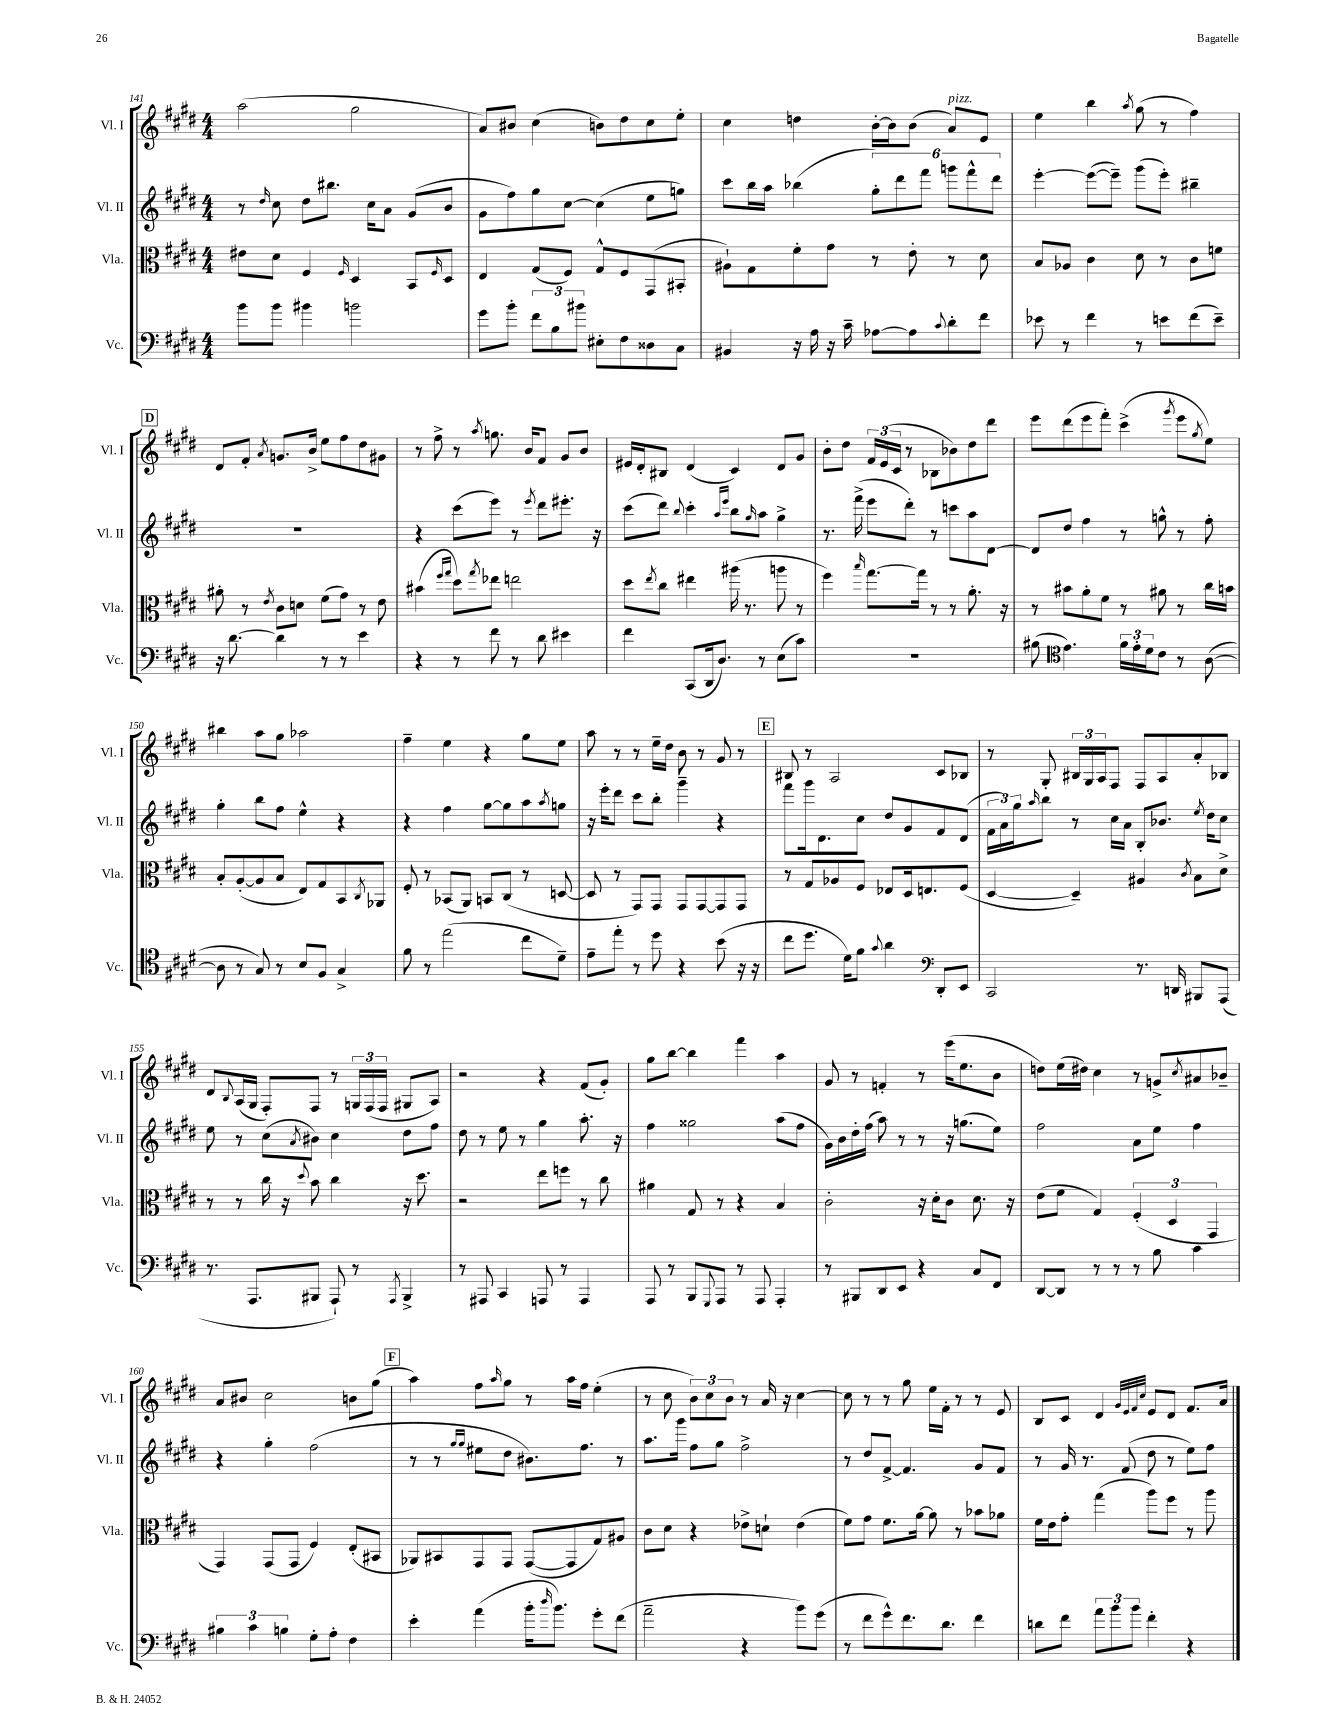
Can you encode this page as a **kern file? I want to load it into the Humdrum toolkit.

**kern	**kern	**kern	**kern
*part4	*part3	*part2	*part1
*staff4	*staff3	*staff2	*staff1
*I"Vc.	*I"Vla.	*I"Vl. II	*I"Vl. I
*I'Vc.	*I'Vla.	*I'Vl. II	*I'Vl. I
*clefF4	*clefC3	*clefG2	*clefG2
*k[f#c#g#d#]	*k[f#c#g#d#]	*k[f#c#g#d#]	*k[f#c#g#d#]
*M4/4	*M4/4	*M4/4	*M4/4
=141	=141	=141	=141
8b\L	8e#X\L	8r	(2aa\
.	.	16qqdd#/	.
8b\J	8d#\J	8cc#\	.
4b#X\	4F#/	8dd#\L	.
.	.	8.bb#X\J	.
.	16qqF#/	.	.
2bn\	4D#/	.	2gg#\
.	.	16cc#\KL	.
.	.	8a\J	.
.	8BB/L	(8g#/L	.
.	16qqF#/	.	.
.	8D#/J	8b/J	.
=142	=142	=142	=142
8g#\L	4E/	8g#\L	8a/L)
8b'\J	.	8ff#\)	8b#X/J
12f#\L	(8G#/L	8gg#\	(4cc#\
12B\	.	.	.
.	8F#/J)	[8cc#\J	.
12b#X\J	.	.	.
8E#X'\L	8G#^^/L	(4cc#\]	8bn\L)
8F#\	8F#/	.	8dd#\
8D##X\	(8GG#/	8ee\L	8cc#\
8C#\J	8BB#X'/J	8ggn\J)	8ee'\J
=143	=143	=143	=143
4BB#X/	8A#X`\L)	8ccc#\L	4cc#\
.	8G#\	16bb\L	.
.	.	16aa\JJ	.
16r	8f#'\	(4bb-X\	4ddn\
16A\	.	.	.
16r	8g#\J	.	.
16c#~\	.	.	.
[8A-X\L	8r	12gg#'\L)	[16b'\LL
.	.	.	16b\J]
.	.	12ddd#\	.
8A-\]	8e'\	.	(8b\J
.	.	12fff#\J	.
8qqc#/	.	.	.
!	!	!	!LO:TX:a:i:t=pizz.
8d#'\	8r	12gggn\L	8a/L)
.	.	12fff#^^\	.
8f#\J	8d#\	.	8e/J
.	.	12ddd#\J	.
=144	=144	=144	=144
8e-X\	8B/L	[4eee'\	4ee\
8r	8A-X/J	.	.
4f#\	4c#\	(8eee\L_	4bb\
.	.	8eee~\J])	.
.	.	.	8qaa/
8r	8d#\	(8ggg#\L	(8gg#\
8en\L	8r	8eee'\J)	8r
(8f#\	8c#\L	4bb#X~\	4ff#\)
8e~\J)	8fn\J	.	.
!!LO:LB:g=z
!!LO:REH:place=s1:t=D
=145	=145	=145	=145
16r	8a#X'\	1r	8d#/L
[8.d#\	.	.	.
.	8r	.	8f#'/J
.	8qe/	.	8qa/
4d#\]	8c#\L	.	8.gn/L
.	8dn\J	.	.
.	.	.	16b^/Jk
8r	(8f#\L	.	8ee\L
8r	8g#\J)	.	8ff#\
4e\	8r	.	8dd#\
.	8e\	.	8g#X\J
=146	=146	=146	=146
4r	(4b#X\	4r	8r
.	.	.	8ff#^\
.	16qqff#/LL	.	.
.	16qqgg#/JJ	.	.
8r	8dd#\L)	(8ccc#\L	8r
.	8qgg#/	.	8qaa/
8f#\	8ee-X\J	8eee\J)	8.ggn\
8r	2een\	8r	.
.	.	.	16b/KL
.	.	8qeee/	.
8d#\	.	8ddd#\L	8f#/J
4e#X\	.	8.eee#X'\J	8g#/L
.	.	.	8b/J
.	.	16r	.
=147	=147	=147	=147
4f#\	8dd#\L	(8ccc#\L	16e#X/LL
.	.	.	16d#'/J
.	8qee/	.	.
.	8cc#\J	8ddd#\J)	8B#X/J
.	.	8qqbb/	.
(8CC#/L	4ee#X\	4ccc#'\	(4d#/
16DD#/k	.	.	.
8.D#/J)	.	.	.
.	.	16qqaa/LL	.
.	.	16qqeee/JJ	.
.	(16aa#X\	8bb\L	4c#/)
.	8.r	.	.
.	.	16qqgg#/	.
8r	.	8aa\J	.
(8E\L	8aan\	4gg#^\	8d#/L
8c#\J)	8r	.	8g#/J
=148	=148	=148	=148
1r	4ff#\)	8.r	8b'\L
.	.	.	8dd#\J
.	.	(16fff#^\	.
.	16qqbb/	.	.
.	[8.gg#\L	8eee\L	24f#/LL
.	.	.	(24e/
.	.	.	24c#/JJ
.	.	8ddd#'\J)	8r
.	16gg#\Jk]	.	.
.	8r	8r	8B-X\L
.	8r	8cccn\L	8b-X\)
.	8.a'\	8aa\	8dd#\
.	.	[8d#\J	8ddd#\J
.	16r	.	.
=149	=149	=149	=149
(8B#X\	8r	8d#/L]	8eee\L
*clefC4	*	*	*
4.e\)	8b#X\L	8dd#/J	(8ddd#\
.	8a'\	4ff#\	8eee\
.	8f#\J	.	8fff#'\J)
24f#\LL	8r	8r	(4ccc#^\
24e'\	.	.	.
24d#\J	.	.	.
8c#\J	8a#X\	8ggn^^\	.
.	.	.	8qggg#/
8r	8r	8r	8eee\L
.	.	.	8qgg#/
([8A\	16cc#\LL	8ff#'\	8ee\J)
.	16bn\JJ	.	.
!!LO:LB:g=z
=150	=150	=150	=150
8A\]	8B'/L	4gg#'\	4bb#X\
8r	([8A'/	.	.
8G#/)	8A/]	8bb\L	8aa\L
8r	8B/J	8ff#\J	8gg#\J
8B/L	8E/L)	4ee^^\	2aa-X\
8F#/J	8G#/	.	.
4G#^/	8BB/	4r	.
.	8qC#/	.	.
.	8AA-X/J	.	.
=151	=151	=151	=151
8f#\	8F#'/	4r	4ff#~\
8r	8r	.	.
(2ee\	(8BB-X/L	4ff#\	4ee\
.	8AA/J)	.	.
.	8BBn/L	[8gg#\L	4r
.	(8C#/J	8gg#\]	.
8cc#\L	8r	8aa\	8gg#\L
.	.	8qaa/	.
8d#~\J)	[8Dn/	8ggn\J	8ee\J
=152	=152	=152	=152
8e~\L	8D/]	16r	8aa\
.	.	16eee'\KL	.
8ee'\J	8r	8ddd#\J	8r
8r	8GG#/L)	8ccc#\L	8r
8dd#\	8GG#/J	8bb'\J	16ee~\LL
.	.	.	16dd#\JJ
4r	8GG#/L	4ggg#~\	8b\
.	[8GG#/	.	8r
(8b\	8GG#/]	4r	8g#/
16r	8GG#/J	.	8r
16r	.	.	.
!!LO:REH:place=s1:t=E
=153	=153	=153	=153
8cc#\L	8r	8fff#\L	8B#X/
8.dd#\J	8G#/L	16ggg#\k	8r
.	.	8.d#\	.
.	8A-X/	.	2A/
16d#\KL)	.	.	.
8f#\J	8F#/J	8cc#\J	.
8qqg#/	.	.	.
4a\	8E-X/L	8dd#/L	.
.	16D#/k	8g#/	.
.	8.En/	.	.
*clefF4	*	*	*
8DD#'/L	.	8f#/	8c#/L
8EE/J	(8F#/J	(8d#/J	8B-X/J
=154	=154	=154	=154
2CC#/	[4D#/	24f#\LL	8r
.	.	24a\)	.
.	.	24gg#\J	.
.	.	16qqaa/	.
.	.	8bb\J	8G#'/
.	4D#~/])	8r	24B#X/LL
.	.	.	24G#/
.	.	.	24A/J
.	.	16cc#\LL	8F#/J
.	.	16a\JJ	.
8.r	4A#X/	8B'/L	8F#/L
.	.	8.b-X/J	8A/
16DDn/	.	.	.
.	8qc#/	.	.
8BBB#X/L	8B\L	.	8a'/
.	.	8qee/	.
.	.	16dd#\KL	.
(8AAA/J	8d#^\J	8cc#\J	8B-X/J
!!LO:LB:g=z
=155	=155	=155	=155
8.r	8r	8ee\	8d#/L
.	.	.	8qqB/
.	8r	8r	(16A/L
8.AAA/L	.	.	16G#/JJ
.	16cc#\	(8cc#\L	8F#'/L)
.	16r	.	.
.	8qqdd#/	8qa/	.
8BBB#X/J	8b\	8b#X\J)	8F#/J
8AAA`/)	4cc#\	4cc#\	8r
8r	.	.	24Gn/LL
.	.	.	(24F#/
.	.	.	24F#/JJ
8qAAA/	.	.	.
4BBB#^/	16r	8dd#\L	8G#X/L
.	8.dd#\	.	.
.	.	8ff#\J	8A/J)
=156	=156	=156	=156
8r	2r	8dd#\	2r
8AAA#X/	.	8r	.
4CC#/	.	8ee\	.
.	.	8r	.
8AAAn/	8ee\L	4gg#\	4r
8r	8ffn\J	.	.
4AAA/	8r	8.aa'\	(8f#/L
.	8cc#\	.	8g#'/J)
.	.	16r	.
=157	=157	=157	=157
8AAA/	4a#X\	4ff#\	8gg#\L
8r	.	.	[8bb\J
8BBB/L	8G#/	2gg##X\	4bb\]
8qqGGG#/	.	.	.
8AAA/J	8r	.	.
8r	4r	.	4fff#\
8AAA/	.	.	.
4AAA'/	4B/	(8aa\L	4aa\
.	.	8ff#\J	.
=158	=158	=158	=158
8r	2c#'\	16g#\LL)	8g#/
.	.	16b\	.
8BBB#X/L	.	16dd#'\	8r
.	.	(16ff#\JJ	.
8DD#/	.	8aa\)	4fn'/
8EE/J	.	8r	.
4r	16r	8r	8r
.	16d#'\KL	.	.
.	8c#\J	16r	(16eee\KL
.	.	(8.ggn\L	8.ee\
8C#/L	8.d#\	.	.
8FF#/J	.	8ee\J)	8b\J
.	16r	.	.
=159	=159	=159	=159
[8DD#/L	(8e\L	2ff#\	8ddn\L)
8DD#/J]	8f#\J	.	(16ee\L
.	.	.	16dd#X\JJ)
8r	4G#/)	.	4cc#\
8r	.	.	.
8r	(6F#'/	8a\L	8r
8B\	.	8ee\J	8gn^/L
.	6D#/	.	.
.	.	.	8qcc#/
4c#\	.	4ff#\	8a#X/
.	6GG#/	.	.
.	.	.	8b-X~/J
!!LO:LB:g=z
=160	=160	=160	=160
6B#X\	4GG#/)	4r	8a/L
.	.	.	8b#X/J
6c#\	.	.	.
.	(8GG#/L	4gg#'\	2cc#\
6Bn\	.	.	.
.	8GG#/J	.	.
8G#'\L	4F#/)	(2ff#\	.
8A'\J	.	.	.
4F#\	(8E'/L	.	8bn\L
.	8BB#X/J	.	(8gg#\J
!!LO:REH:place=s1:t=F
=161	=161	=161	=161
4e'\	8AA-X/L)	8r	4aa\)
.	8BB#X/	8r	.
.	.	16qqgg#/LL	.
.	.	16qqgg#/JJ	.
(4a\	8GG#/	8ee#X\L	8ff#\L
.	.	.	16qqaa/
.	8GG#/J	8dd#\J	8gg#\J
16b'\KL	([8GG#/L	8.b#X\L)	8r
16qqdd#/	.	.	.
8.b\J)	.	.	.
.	8GG#/]	.	16aa\LL
.	.	8.ff#\J	16ff#\JJ
8g#'\L	8G#/)	.	(4ee'\
(8f#\J	8A#X/J	8r	.
=162	=162	=162	=162
2a~\	8c#\L	8.aa\L	8r
.	8d#\J	.	8cc#\
.	.	16ggg#\Jk	.
.	4r	8ff#\L	12b\L)
.	.	.	12cc#\
.	.	8gg#\J	.
.	.	.	12b\J
4r	8e-X^\L	2ff#^\	8r
.	8dn`\J	.	16a/
.	.	.	16r
8b\L)	(4e-\	.	[4cc#\
(8g#\J	.	.	.
=163	=163	=163	=163
8r	8f#\L)	8r	8cc#\]
8f#\L	8g#\J	8dd#/L	8r
8g#^^\)	8.f#\L	[8f#^/J	8r
8.f#\	.	4.f#/]	8gg#\
.	[16a\Jk	.	.
.	8a\]	.	16ee\LL
8.d#\J	.	.	16f#'\JJ
.	8r	.	8r
4f#\	8b-X\L	8g#/L	8r
.	8a-X\J	8f#/J	8e/
=164	=164	=164	=164
8dn\L	16f#\LL	8r	8B/L
.	16e\J	.	.
8f#\J	8g#'\J	16g#/	8c#/J
.	.	8.r	.
12a\L	(4gg#\	.	4d#/
12b\	.	.	.
.	.	(8f#/	.
12b\J	.	.	.
.	.	.	32qqg#/LLL
.	.	.	32qqe/
.	.	.	32qqf#/
.	.	.	32qqcc#/JJJ
4f#'\	8aa\L)	8dd#\	8e/L
.	8ff#\J	8r	8d#/J
4r	8r	8ee\L)	8.f#/L
.	8aa\	8ff#\J	.
.	.	.	16a/Jk
==	==	==	==
*-	*-	*-	*-
